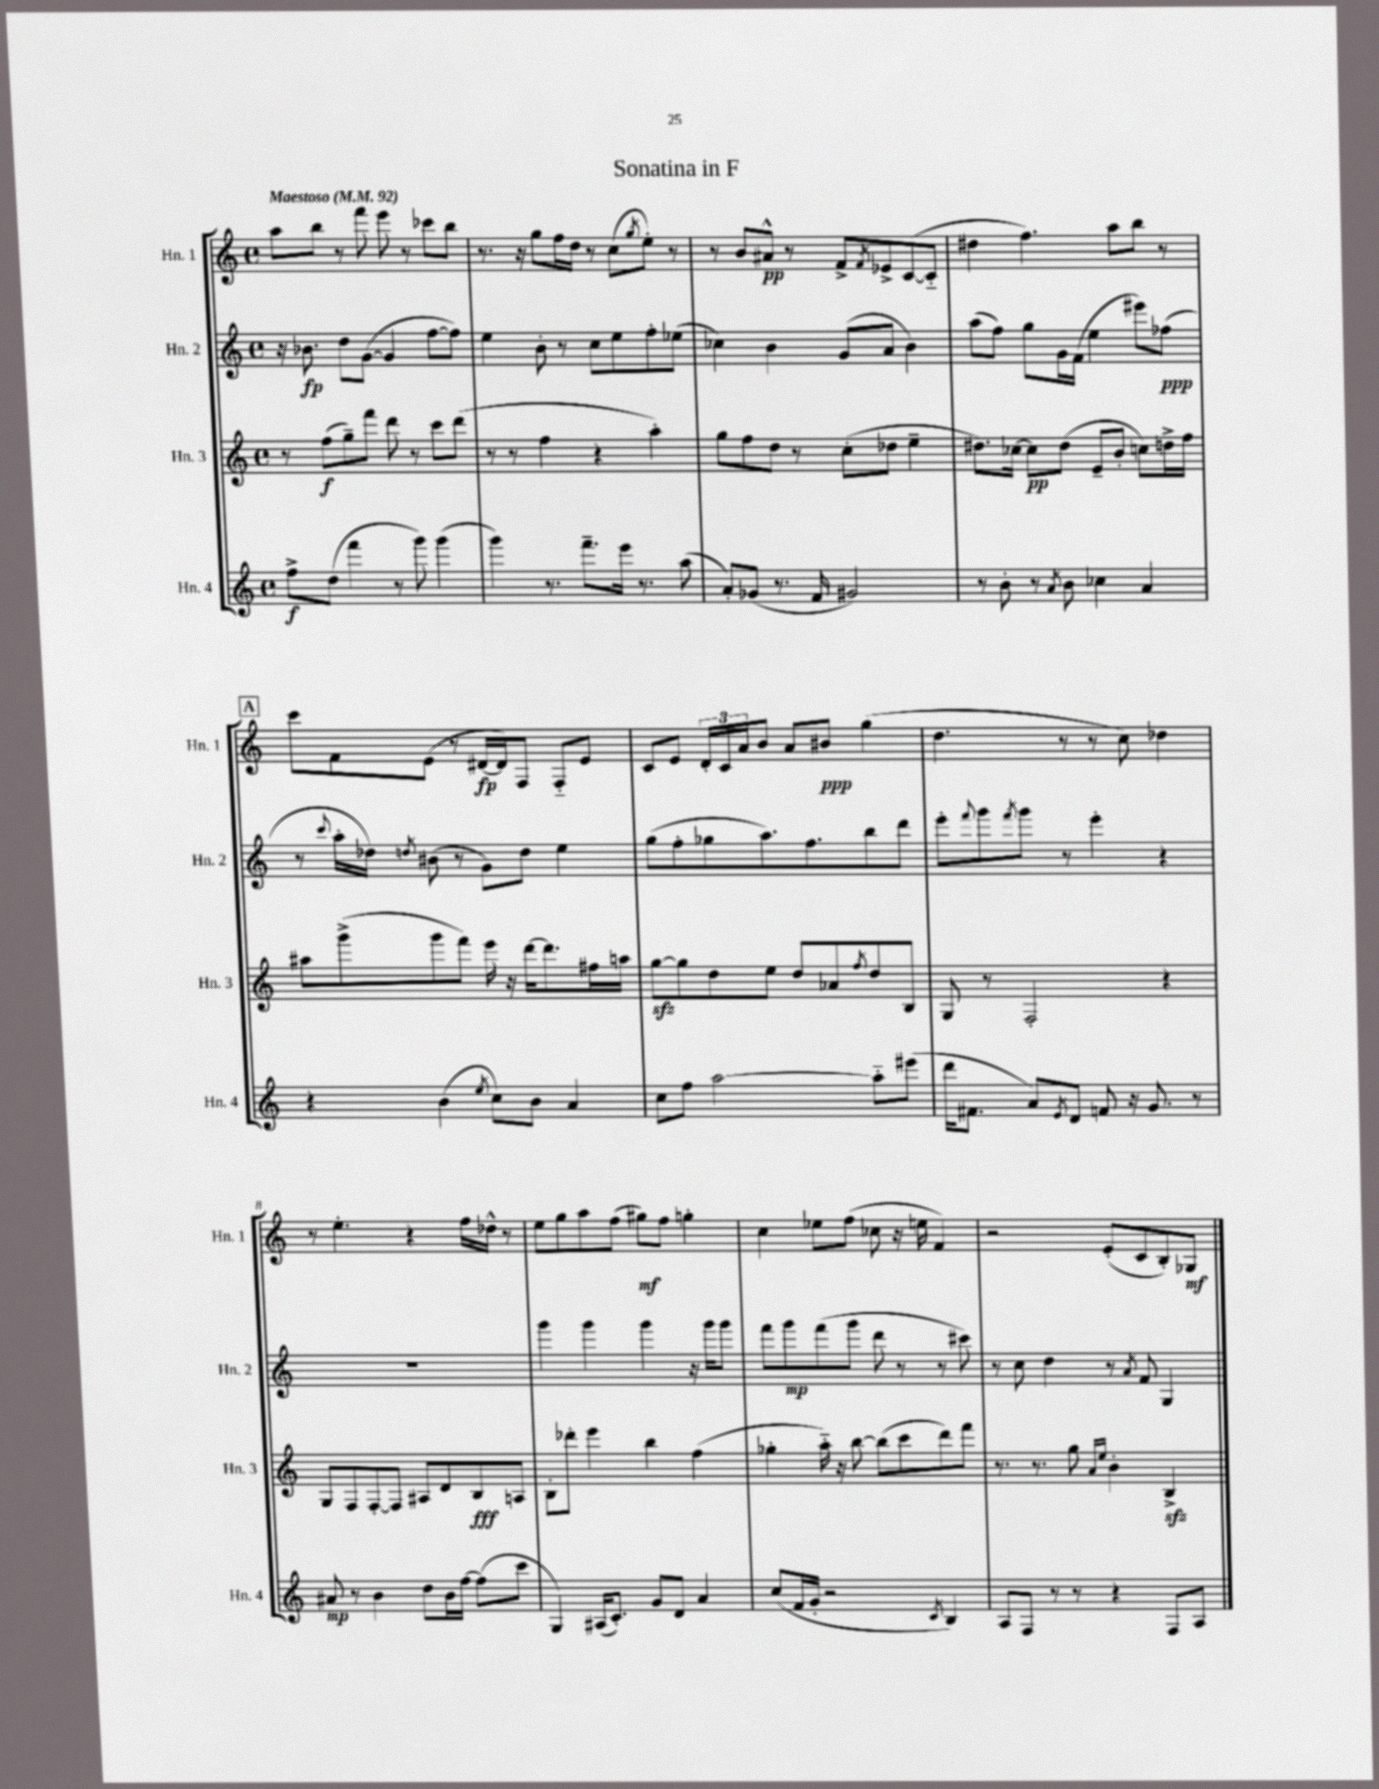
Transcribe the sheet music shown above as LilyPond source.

\header { title = "Sonatina in F" }
<<
\new StaffGroup <<
\new Staff = "s0" \with { instrumentName = "Hn. 1" shortInstrumentName = "Hn. 1" } {
    \clef treble \key c \major \defaultTimeSignature \time 4/4 \tempo "Maestoso" 4 = 92
    a''8 b''8 r8 f'''8 e'''8 r8 ces'''8 b''8 |
    r8. r16 g''8 f''16 d''16 r8 c''8( \acciaccatura { g''8 } e''8-.) r8 |
    r8 b'8 ais'8-^\pp r8 f'8-> \acciaccatura { f'8 } ees'8-> c'8~( c'8-_ |
    dis''4 f''4.) a''8 b''8 r8 |
    \mark \markup { \box "A" } c'''8 f'8 e'8( r8 dis'16~\fp dis'16) f8 f8-_ e'8 |
    c'8 e'8 \tuplet 3/2 { d'16-. c'16 a'16 } b'8 a'8 bis'8\ppp g''4( |
    d''4. r8 r8 c''8) des''4 |
    r8 e''4.-. r4 f''16 des''16-^ r8 |
    e''8 g''8 a''8 f''8( gis''8\mf) f''8 g''4-. |
    c''4 ees''8 f''8( ces''8 r16 e''16 f'4) |
    r2 e'8-.( c'8 b8-.) ges8\mf \bar "|." |
}
\new Staff = "s1" \with { instrumentName = "Hn. 2" shortInstrumentName = "Hn. 2" } {
    \clef treble \key c \major \defaultTimeSignature \time 4/4
    r16 bes'8.\fp d''8 g'8~( g'4 f''8~ f''8) |
    e''4 b'8-. r8 c''8 e''8 f''8-. ees''8( |
    ces''4) b'4 g'8( a'8 b'4) |
    a''8( f''8) g''8 g'16 f'16( e''4 eis'''8) fes''8\ppp( |
    \mark \markup { \box "A" } r8 \appoggiatura { c'''8 } a''16-. des''16) \acciaccatura { d''8 } bis'8( r8 g'8) d''8 e''4 |
    g''8( f''8-. ges''8 a''8.) f''8. b''8 d'''8 |
    e'''8-. \appoggiatura { f'''8 } g'''8 \acciaccatura { f'''8 } g'''8 r8 e'''4-. r4 |
    R1 |
    g'''4 g'''4 g'''4 r16 g'''16 g'''8 |
    f'''8 g'''8\mp f'''8( g'''8 d'''8 r8 r8 cis'''8) |
    r8 c''8 d''4 r8 \acciaccatura { a'8 } f'8 g4 \bar "|." |
}
\new Staff = "s2" \with { instrumentName = "Hn. 3" shortInstrumentName = "Hn. 3" } {
    \clef treble \key c \major \defaultTimeSignature \time 4/4
    r8 f''8\f( g''8--) f'''8 d'''8 r8 c'''8 d'''8( |
    r8 r8 f''4 r4 a''4-.) |
    g''8 f''8 d''8 r8 c''8-.( des''8 e''4-- |
    dis''8.) ces''16~ ces''8\pp dis''8( e'8-- b'8-. c''8) d''16-> f''16 |
    \mark \markup { \box "A" } ais''8 g'''8->( g'''8 f'''8) e'''16 r16 d'''16~ d'''8. fis''16 a''16 |
    g''8~\sfz g''8 d''8 e''8 d''8 aes'8 \acciaccatura { f''8 } d''8 b8 |
    g8 r8 f2-. r4 |
    g8 f8 f8~-. f8 ais8 d'8 b8\fff a8 |
    b8-. des'''8-. e'''4 b''4 f''4( |
    ges''4-. a''16-_) r16 b''8~ b''8( c'''8 d'''8) f'''8 |
    r8. r8. g''8 \grace { a'16 e''16 } b'4-. b4->\sfz \bar "|." |
}
\new Staff = "s3" \with { instrumentName = "Hn. 4" shortInstrumentName = "Hn. 4" } {
    \clef treble \key c \major \defaultTimeSignature \time 4/4
    f''8->\f d''8( f'''4 r8 g'''8) g'''4( |
    g'''4) r8. f'''8.-- e'''16 r8. a''8( |
    a'8-.) ges'8( r8. f'16 gis'2) |
    r8 b'8-. r8 \acciaccatura { a'8 } b'8 ces''4 a'4 |
    \mark \markup { \box "A" } r4 b'4( \acciaccatura { e''8 } c''8) b'8 a'4 |
    c''8 f''8 a''2~ a''8-_ eis'''8( |
    d'''16 fis'8. a'8) \acciaccatura { e'8 } d'8 f'8 r16 g'8. r8 |
    ais'8\mp r8 b'4 d''8 b'16 f''16~ f''8( c'''8 |
    g4) ais16( c'8.-.) g'8 d'8 a'4 |
    c''8( f'16 g'16-. r2 \acciaccatura { c'8 } b4) |
    a8 f8 r8 r8 r4 f8 a8 \bar "|." |
}
>>
>>
